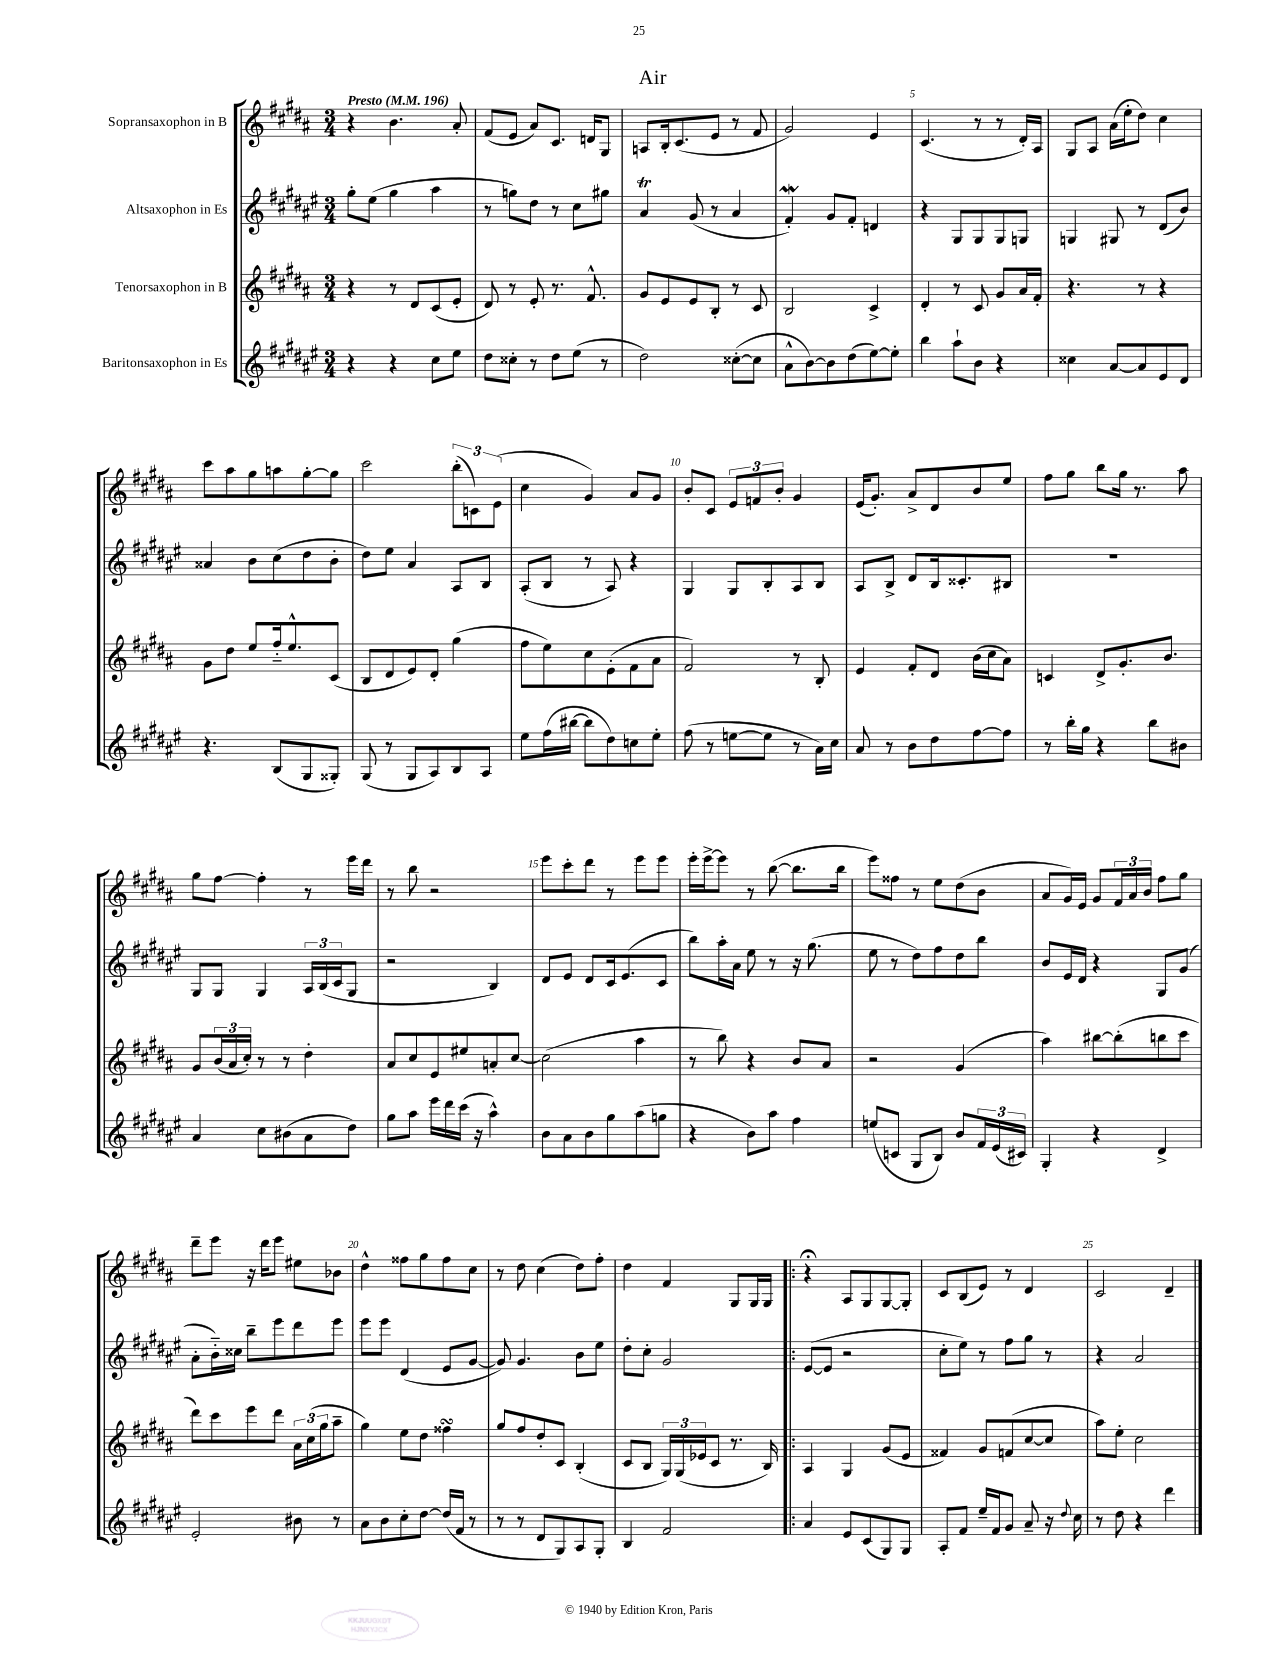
\header { title = "Air" }
<<
\new StaffGroup <<
\new Staff = "s0" \with { instrumentName = "Sopransaxophon in B" } {
    \clef treble \key b \major \numericTimeSignature \time 3/4 \tempo "Presto" 4 = 196
    r4 b'4. ais'8-. |
    fis'8( e'8 ais'8) cis'8. d'16 gis8 |
    a8 b16-. cis'8.( e'8 r8 fis'8 |
    gis'2) e'4 |
    cis'4.( r8 r8 dis'16-.) ais16 |
    gis8 ais8 ais'16( e''16-. dis''8) cis''4 |
    cis'''8 ais''8 gis''8 a''8 gis''8~-. gis''8 |
    cis'''2 \tuplet 3/2 { b''8-.( c'8) e'8( } |
    cis''4 gis'4) ais'8 gis'8 |
    b'8-. cis'8 \tuplet 3/2 { e'8 f'8 b'8-. } gis'4 |
    e'16( gis'8.-.) ais'8-> dis'8 b'8 e''8 |
    fis''8 gis''8 b''8 gis''16 r8. ais''8 |
    gis''8 fis''8~ fis''4-. r8 e'''16 dis'''16 |
    r8 b''8 r2 |
    e'''8 cis'''8-. dis'''8 r8 e'''8 e'''8 |
    e'''16-. e'''16~-> e'''8 r8 b''8~( b''8. b''16 |
    e'''8) fisis''8 r8 e''8 dis''8( b'8 |
    ais'8 gis'16) e'16 gis'8 \tuplet 3/2 { fis'16 ais'16 b'16 } fis''8 gis''8 |
    dis'''8-- e'''8 r16 dis'''16 e'''8 eis''8 bes'8 |
    dis''4-^ fisis''8 gis''8 fisis''8 cis''8 |
    r8 dis''8 cis''4( dis''8) fis''8-. |
    dis''4 fis'4 gis8 gis16 gis16 |
    \bar ".|:" r4\fermata ais8 gis8 gis8~ gis8-. |
    cis'8 b8( e'8) r8 dis'4 |
    cis'2 dis'4-- \bar "|." |
}
\new Staff = "s1" \with { instrumentName = "Altsaxophon in Es" } {
    \clef treble \key fis \major \numericTimeSignature \time 3/4
    gis''8-. eis''8( gis''4 ais''4 |
    r8 g''8) dis''8 r8 cis''8 gis''8 |
    ais'4\trill gis'8( r8 ais'4 |
    fis'4-.\mordent) gis'8 fis'8-. d'4 |
    r4 gis8 gis8 gis8 g8 |
    g4 gis8 r8 dis'8( b'8) |
    aisis'4 b'8 cis''8( dis''8 b'8-. |
    dis''8) eis''8 ais'4 ais8 b8 |
    ais8-.( b8 r8 ais8) r4 |
    gis4 gis8 b8-. ais8 b8 |
    ais8 b8-> dis'8 b16 cisis'8.-. bis8 |
    R2. |
    gis8 gis8 gis4 \tuplet 3/2 { ais16 b16( cis'16 } gis8 |
    r2 b4) |
    dis'8 eis'8 dis'8 cis'16 eis'8.( cis'8 |
    b''8) ais''16-. ais'16 eis''8 r8 r16 gis''8.( |
    eis''8 r8 dis''8) fis''8 dis''8 b''8 |
    b'8 eis'16 dis'16 r4 gis8 gis'8( |
    ais'8-. b'16-_) cisis''16 b''8-- eis'''8 dis'''8 eis'''8 |
    eis'''8 eis'''8 dis'4( eis'8 gis'8~ |
    gis'8) gis'4. b'8 eis''8 |
    dis''8-. cis''8-. gis'2 |
    \bar ".|:" eis'8~( eis'8 r2 |
    cis''8-. eis''8) r8 fis''8 gis''8 r8 |
    r4 ais'2 \bar "|." |
}
\new Staff = "s2" \with { instrumentName = "Tenorsaxophon in B" } {
    \clef treble \key b \major \numericTimeSignature \time 3/4
    r4 r8 dis'8 cis'8( e'8-. |
    dis'8) r8 e'8-. r8. fis'8.-^ |
    gis'8 e'8 e'8 b8-. r8 cis'8 |
    b2 cis'4-> |
    dis'4-. r8 cis'8 gis'8 ais'16 fis'16-. |
    r4. r8 r4 |
    gis'8 dis''8 e''8 fis''16-_ e''8.-^ cis'8( |
    b8 dis'8 e'8) dis'8-. gis''4( |
    fis''8 e''8) cis''8 e'8-.( fis'8 ais'8 |
    fis'2) r8 b8-. |
    e'4 fis'8-. dis'8 b'16( cis''16 ais'8) |
    c'4 dis'8-> gis'8.-. b'8. |
    gis'8 \tuplet 3/2 { b'16( ais'16 cis''16-.) } r8 r8 dis''4-. |
    ais'8 cis''8 e'8 eis''8 a'8-. cis''8~ |
    cis''2( ais''4 |
    r8 b''8) r4 b'8 ais'8 |
    r2 gis'4( |
    ais''4) bis''8~ bis''8-.( b''8 cis'''8 |
    dis'''8) cis'''8 e'''8 dis'''8 \tuplet 3/2 { ais'16 cis''16( gis''16 } ais''8-- |
    gis''4) e''8 dis''8 fisis''4\turn |
    gis''8 fis''8 dis''8-. cis'8 b4-.( |
    cis'8 b8 \tuplet 3/2 { gis16) gis16( ees'16 } cis'8 r8. b16) |
    \bar ".|:" ais4 gis4 gis'8( e'8 |
    fisis'4) gis'8 f'8( cis''8~ cis''8 |
    ais''8) e''8-. cis''2 \bar "|." |
}
\new Staff = "s3" \with { instrumentName = "Baritonsaxophon in Es" } {
    \clef treble \key fis \major \numericTimeSignature \time 3/4
    r4 r4 cis''8 eis''8 |
    dis''8 cisis''8-. r8 dis''8 eis''8( r8 |
    dis''2) cisis''8~-.( cisis''8 |
    ais'8-^ b'8~) b'8 dis''8( eis''8~) eis''8-. |
    b''4 ais''8-! b'8 r4 |
    cisis''4 ais'8~ ais'8 eis'8 dis'8 |
    r4. b8( gis8 gisis8-.) |
    gis8( r8 gis8 ais8) b8 ais8 |
    eis''8 fis''16( bis''16~ bis''8 dis''8) c''8 eis''8-. |
    fis''8( r8 e''8~ e''8 r8 ais'16) cis''16 |
    ais'8 r8 b'8 dis''8 fis''8~ fis''8 |
    r8 b''16-. gis''16 r4 b''8 bis'8 |
    ais'4 cis''8 bis'8( ais'8 dis''8) |
    gis''8 ais''8 eis'''16 dis'''16 cis'''16( r16 ais''4-^) |
    b'8 ais'8 b'8 gis''8 ais''8( g''8 |
    r4 b'8) ais''8 fis''4 |
    e''8( c'8 gis8 b8) b'8 \tuplet 3/2 { fis'16 eis'16( cis'16) } |
    gis4-. r4 dis'4-> |
    eis'2-. bis'8 r8 |
    ais'8 b'8 cis''8-. dis''8~ dis''16( fis'16 r8 |
    r8 r8 dis'8 gis8) ais8 gis8-. |
    b4 fis'2 |
    \bar ".|:" ais'4 eis'8 cis'8( gis8) gis8 |
    ais8-. fis'8 eis''16-- fis'16 gis'8 ais'8-- r16 \appoggiatura { dis''8 } cis''16 |
    r8 dis''8 r4 dis'''4 \bar "|." |
}
>>
>>
\layout { \context { \Score \override BarNumber.break-visibility = ##(#f #t #t) barNumberVisibility = #(every-nth-bar-number-visible 5) } }
